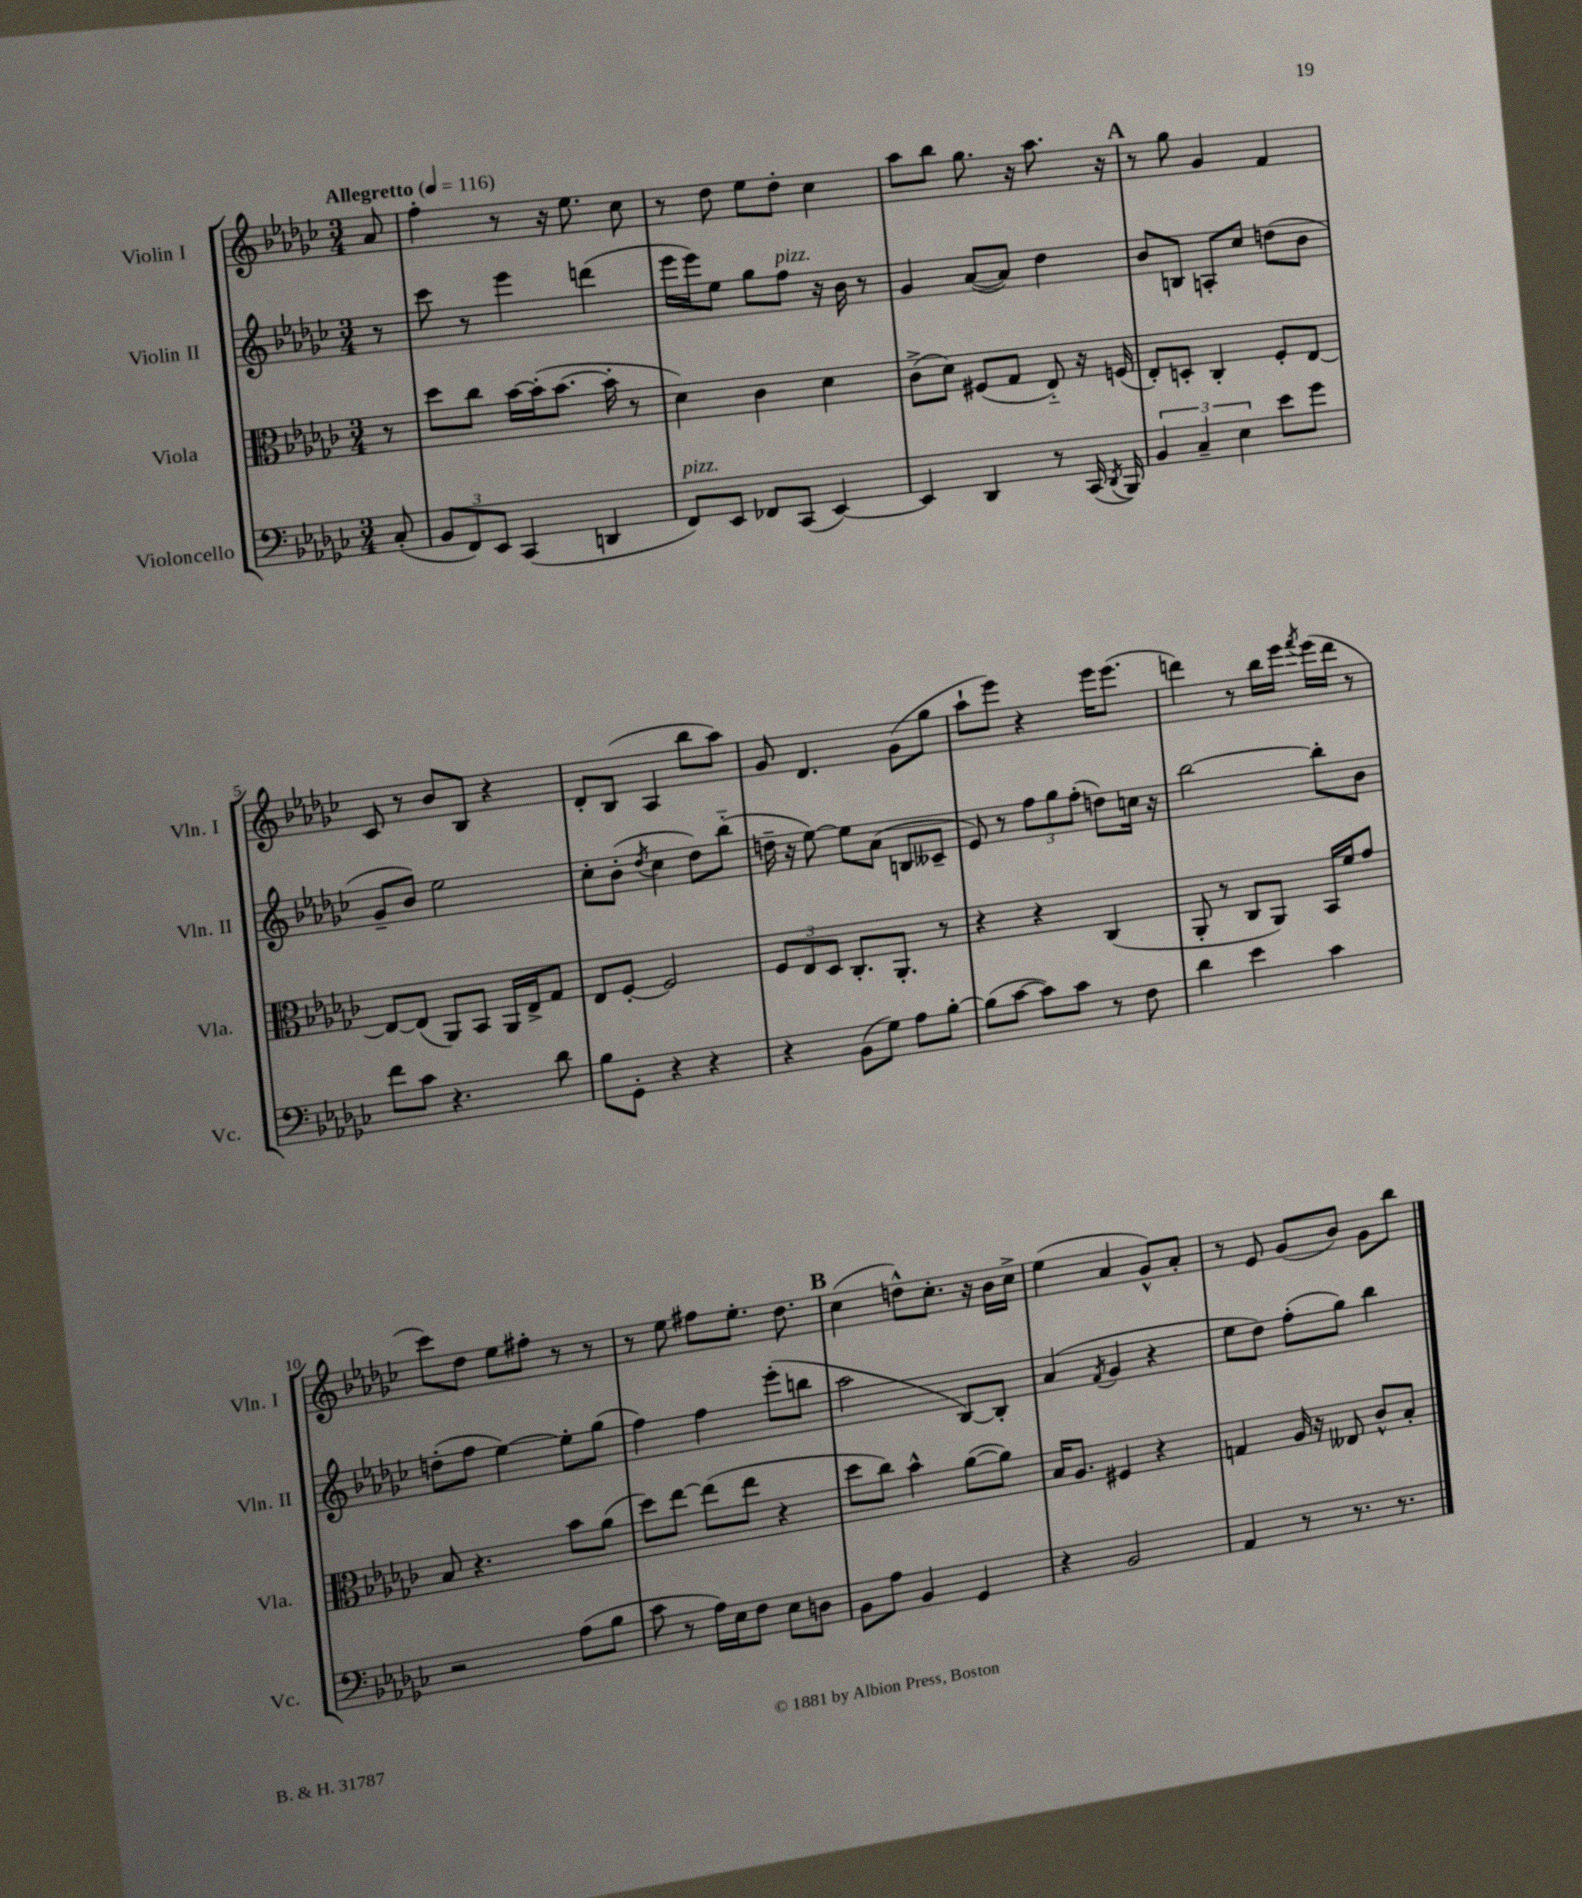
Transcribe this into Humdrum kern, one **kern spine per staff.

**kern	**kern	**kern	**kern
*staff4	*staff3	*staff2	*staff1
*clefF4	*clefC3	*clefG2	*clefG2
*k[b-e-a-d-g-c-]	*k[b-e-a-d-g-c-]	*k[b-e-a-d-g-c-]	*k[b-e-a-d-g-c-]
*M3/4	*M3/4	*M3/4	*M3/4
*MM116	*MM116	*MM116	*MM116
(8C-'/	8r	8r	8a-/
=	=	=	=
12BB-/L	8dd-\L	8ccc-\	4ff'\
12FF/)	.	.	.
.	8cc-\J	8r	.
12EE-/J	.	.	.
(4CC-/	[16b-\LL	4eee-\	8r
.	(16b-'\]J	.	.
.	[8.b-\J	.	16r
.	.	.	8.ee-\
4DD/	.	(4ddd\	.
.	16b-'\]	.	.
.	8r	.	8cc-\
=	=	=	=
8FF/L)	4d-\)	16eee-\LL	8r
.	.	16eee-\J)	.
8EE-/J	.	8ee-\J	8dd-\
8FF-/L	4c-\	8gg-\L	8ee-\L
(8CC-/J	.	8ff\J	8dd-'\J
[4EE-/)	4d-\	16r	4cc-\
.	.	16b-\	.
.	.	8r	.
=	=	=	=
4EE-/]	(8c-^\L	4g-/	8aa-\L
.	8d-\J)	.	8bb-\J
4DD-/	(8F#/L	([8a-/L	8.gg-\
.	8G-/J	8a-/]J)	.
.	.	.	16r
8r	8E-'~/)	4dd-\	8.aa-\
(16CC-/	16r	.	.
8qDD-/	.	.	.
16BBB-/)	(16F/	.	16r
=	=	=	=
6BB-/	8E-'/L)	8b-/L	8r
.	8D'/J	8B/J	8gg-\
6C-~/	.	.	.
.	4C-'/	8A'/L	4g-/
6E-\	.	.	.
.	.	8cc-/J	.
8e-\L	8F'/L	(8dd\L	4f/
8g-\J	[8E-/J	8b-\J	.
=	=	=	=
8f\L	8E-/_L	8g-~/L	8c-/
8c-\J	(8E-/]J	8b-/J)	8r
4.r	8AA-/L)	2ee-\	8b-/L
.	8BB-/J	.	8B-/J
.	16AA-/LL	.	4r
.	16E-^/J	.	.
8d-\	8G-/J	.	.
=	=	=	=
8B-\L	8E-/L	8cc-'\L	8d-'/L
8GG-'\J	[8F'/J	(8b-'\J	(8B-/J
.	.	8qdd-/	.
4r	2F/]	4cc-\	4A-/
4r	.	8dd-\L)	8bb-\L
.	.	(8bb-'~\J	8aa-\J)
=	=	=	=
4r	12F/L	16dd~\	8g-/
.	.	16r	.
.	12E-/	.	.
.	.	[8ee-\)	4.d-/
.	12D-/J	.	.
(8BB-\L	8.C-'/L	8ee-\]L	.
8G-\J)	.	(8a-\J	.
.	8.AA-'/J	.	.
8A-\L	.	8B/L	(8g-\L
[8B-'\J	8r	8c--~/J	8gg-\J
=	=	=	=
(8B-\]L	4r	8e-/)	8aa-`\L
[8c-\J	.	8r	8eee-\J)
8c-\]L)	4r	12ff\L	4r
.	.	12gg-\	.
8c-\J	.	.	.
.	.	(12ff'\J	.
8r	(4C-/	8dd\L)	16eee-\LK
.	.	.	(8.eee-\J
8F\	.	16cc\Jk	.
.	.	16r	.
=	=	=	=
4d-\	8AA-'/	[2bb-\	4ddd\)
.	8r	.	.
4e-\	8C-/L	.	8r
.	8AA-/J)	.	16bb-\LL
.	.	.	16eee-\JJ
.	.	.	8qfff/
4c-\	16BB-/LL	8bb-'\]L	(16eee-\LL
.	16f/J	.	16ddd\JJ
.	8g-/J	8b-\J	8r
=	=	=	=
2r	8B-/	(8dd'\L	8ccc-\L)
.	4.r	8ff\J	8dd-\J
.	.	[4ee-\)	8ee-\L
.	.	.	8ff#'\J
(8A-\L	8b-\L	8ee-'\]L	8r
8B-\J	(8a-\J	(8gg-\J	8r
=	=	=	=
8c-\	8dd-\L)	4ff\)	8r
8r	[8ee-\J	.	8ee-\
16A-\LL)	(8ee-\]L	4ff\	8ff#\L
16E-\J	.	.	.
8F\J	8ee-\J	.	8.ee-'\J
8E-\L	4r	(8eee-'\L	.
.	.	.	8.dd-\
8D\J	.	8bb\J	.
=	=	=	=
8BB-\L	8dd-\L	2aa-\	(4cc-\
8A-\J	8cc-\J)	.	.
4BB-/	4b-^^\	.	8dd^^\L)
.	.	.	8.cc-'\J
4GG-/	([8a-\L	[8B-/L)	.
.	.	.	16r
.	8a-\]J)	8B-'/]J	16b-\LL
.	.	.	16cc-^\JJ
=	=	=	=
4r	16B-/LK	(4a-/	(4ee-\
.	8.A-/J	.	.
.	.	8qf/	.
2BB-/	4F#/	4g-/	4a-/
.	4r	4r	8g-^^/L)
.	.	.	8a-'/J
=	=	=	=
4AA-/	4G/	8ee-\L	8r
.	.	8dd-\J)	8e-/
8r	16A-/	(8ff'\L	(8g-/L
.	16r	.	.
8.r	8E--/	8gg-\J)	8b-/J)
.	8c-^^/L	4bb-\	8g-\L
8.r	.	.	.
.	8B-'/J	.	8bb-\J
==	==	==	==
*-	*-	*-	*-
